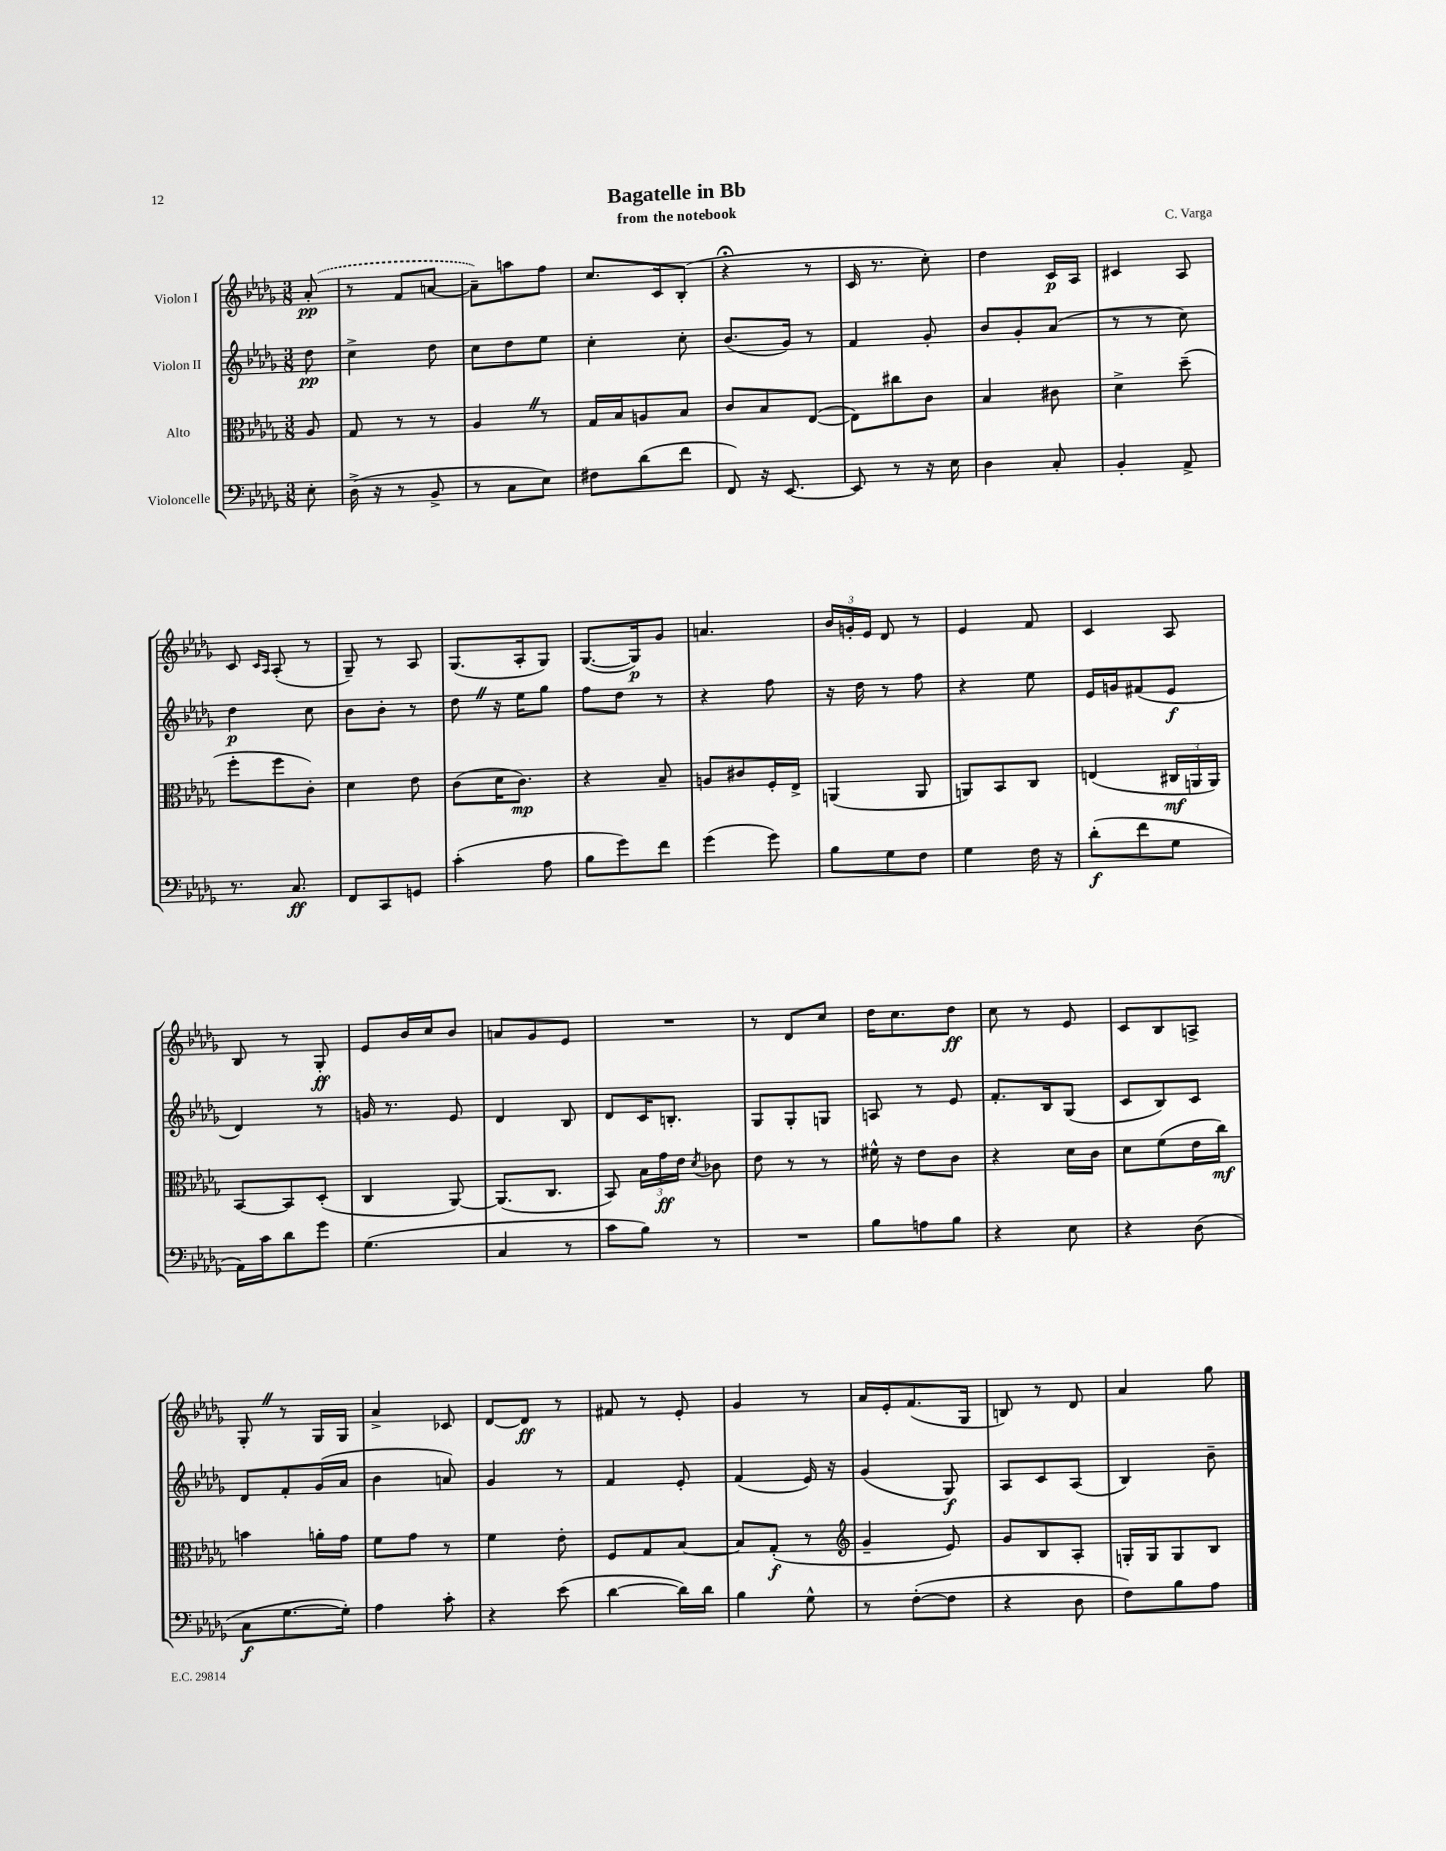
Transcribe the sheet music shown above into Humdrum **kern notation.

**kern	**dynam	**kern	**dynam	**kern	**dynam	**kern	**dynam
*part4	*part4	*part3	*part3	*part2	*part2	*part1	*part1
*staff4	*staff4	*staff3	*staff3	*staff2	*staff2	*staff1	*staff1
*I"Violoncelle	*	*I"Alto	*	*I"Violon II	*	*I"Violon I	*
*clefF4	*	*clefC3	*	*clefG2	*	*clefG2	*
*k[b-e-a-d-g-]	*	*k[b-e-a-d-g-]	*	*k[b-e-a-d-g-]	*	*k[b-e-a-d-g-]	*
*M3/8	*	*M3/8	*	*M3/8	*	*M3/8	*
=	=	=	=	=	=	=	=
8E-'\	.	8A-/	.	8dd-\	pp	(8a-'/	pp
=1	=1	=1	=1	=1	=1	=1	=1
(16D-^\	.	8G-/	.	4cc^\	.	8r	.
16r	.	.	.	.	.	.	.
8r	.	8r	.	.	.	8f/L	.
8BB-^/	.	8r	.	8dd-\	.	[8an/J	.
=2	=2	=2	=2	=2	=2	=2	=2
8r	.	4A-Z/	.	8cc\L	.	8a~\L])	.
8C\L	.	.	.	8dd-\	.	8aan\	.
8E-\J)	.	8r	.	8ee-\J	.	8ff\J	.
=3	=3	=3	=3	=3	=3	=3	=3
8F#X\L	.	16G-/LL	.	4cc'\	.	8.cc/L	.
.	.	16B-/J	.	.	.	.	.
(8d-\	.	8An/	.	.	.	.	.
.	.	.	.	.	.	16c/k	.
8f\J	.	8B-/J	.	8cc'\	.	(8B-'/J	.
=4	=4	=4	=4	=4	=4	=4	=4
8FF/)	.	8c/L	.	(8.b-/L	.	4r;<	.
16r	.	8B-/	.	.	.	.	.
[8.EE-/	.	.	.	16g-/Jk)	.	.	.
.	.	([8E-/J	.	8r	.	8r	.
=5	=5	=5	=5	=5	=5	=5	=5
8EE-/]	.	8E-\L])	.	4f/	.	16c/	.
.	.	.	.	.	.	8.r	.
8r	.	8cc#X\	.	.	.	.	.
16r	.	8c\J	.	8g-'/	.	8cc'\)	.
16E-\	.	.	.	.	.	.	.
=6	=6	=6	=6	=6	=6	=6	=6
4D-\	.	4B-/	.	8b-/L	.	4dd-\	.
.	.	.	.	8g-'/	.	.	.
8C'/	.	8c#X\	.	(8a-/J	.	16c/LL	p
.	.	.	.	.	.	16A-/JJ	.
=7	=7	=7	=7	=7	=7	=7	=7
4BB-'/	.	4d-^\	.	8r	.	4c#X/	.
.	.	.	.	8r	.	.	.
8AA-^/	.	(8dd-~\	.	8cc\)	.	8A-/	.
!!LO:LB:g=z
=8	=8	=8	=8	=8	=8	=8	=8
8.r	.	8ff'\L	.	4dd-\	p	8c/	.
.	.	.	.	.	.	16qqc/LL	.
.	.	.	.	.	.	16qqA-/JJ	.
.	.	8ff\	.	.	.	(8A-'/	.
8.C/	ff	.	.	.	.	.	.
.	.	8c'\J)	.	8cc\	.	8r	.
=9	=9	=9	=9	=9	=9	=9	=9
8FF/L	.	4d-\	.	8b-\L	.	8G-~/)	.
8CC/	.	.	.	8b-'\J	.	8r	.
8GGn/J	.	8e-\	.	8r	.	8A-/	.
=10	=10	=10	=10	=10	=10	=10	=10
(4c'\	.	(8c\L	.	8dd-Z\	.	(8.G-/L	.
.	.	16d-\K	.	16r	.	.	.
.	.	8.c\J)	mp	16ee-\KL	.	16A-'/k	.
8A-\	.	.	.	8gg-\J	.	8G-/J)	.
=11	=11	=11	=11	=11	=11	=11	=11
8B-\L	.	4r	.	8ff\L	.	([8.G-/L	.
8g-\)	.	.	.	8dd-\J	.	.	.
.	.	.	.	.	.	16G-/k])	p
8f\J	.	8B-~/	.	8r	.	8g-/J	.
=12	=12	=12	=12	=12	=12	=12	=12
(4g-\	.	8An/L	.	4r	.	4.an/	.
.	.	8c#X/	.	.	.	.	.
8g-\)	.	16F'/L	.	8ff\	.	.	.
.	.	16E-^/JJ	.	.	.	.	.
=13	=13	=13	=13	=13	=13	=13	=13
8B-\L	.	(4AAn/	.	16r	.	24b-/LL	.
.	.	.	.	.	.	24gn'/	.
.	.	.	.	16dd-\	.	.	.
.	.	.	.	.	.	24e-/JJ	.
8G-\	.	.	.	8r	.	8d-/	.
8F\J	.	8AA/	.	8ff\	.	8r	.
=14	=14	=14	=14	=14	=14	=14	=14
4G-\	.	8AAn/L)	.	4r	.	4e-/	.
.	.	8BB-/	.	.	.	.	.
16F\	.	8C/J	.	8ee-\	.	8f/	.
16r	.	.	.	.	.	.	.
=15	=15	=15	=15	=15	=15	=15	=15
(8d-'\L	f	(4En/	.	16e-/LL	.	4c/	.
.	.	.	.	16gn/J	.	.	.
8f\	.	.	.	(8f#X/	.	.	.
8G-\J	.	24C#X/LL	mf	8e-/J	f	8A-/	.
.	.	24AAn/	.	.	.	.	.
.	.	24AA/JJ)	.	.	.	.	.
!!LO:LB:g=z
=16	=16	=16	=16	=16	=16	=16	=16
16AA-\LL)	.	[8BB-/L	.	4d-/)	.	8B-/	.
16c\J	.	.	.	.	.	.	.
8d-\	.	8BB-/]	.	.	.	8r	.
8g-\J	.	(8D-'/J	.	8r	.	8G-'/	ff
=17	=17	=17	=17	=17	=17	=17	=17
(4.G-\	.	4C/	.	16gn/	.	8e-/L	.
.	.	.	.	8.r	.	.	.
.	.	.	.	.	.	16b-/L	.
.	.	.	.	.	.	16cc/J	.
.	.	[8AA-/)	.	8e-/	.	8b-/J	.
=18	=18	=18	=18	=18	=18	=18	=18
4C/	.	(8.AA-/L]	.	4d-/	.	8an/L	.
.	.	.	.	.	.	8g-/	.
.	.	8.C/J	.	.	.	.	.
8r	.	.	.	8B-/	.	8e-/J	.
=19	=19	=19	=19	=19	=19	=19	=19
8c\L	.	8BB-/)	.	8d-/L	.	4.r	.
8B-\J)	.	24B-\LL	.	16c/K	.	.	.
.	.	24g-\	ff	.	.	.	.
.	.	.	.	8.Bn'/J	.	.	.
.	.	24e-\JJ	.	.	.	.	.
.	.	8qd-/	.	.	.	.	.
8r	.	8c-X\	.	.	.	.	.
=20	=20	=20	=20	=20	=20	=20	=20
4.r	.	8e-\	.	8G-/L	.	8r	.
.	.	8r	.	8G-'/	.	8d-/L	.
.	.	8r	.	8Gn/J	.	8cc/J	.
=21	=21	=21	=21	=21	=21	=21	=21
8B-\L	.	16f#X^^\	.	8An/	.	16dd-\KL	.
.	.	16r	.	.	.	8.cc\	.
8An\	.	8e-\L	.	8r	.	.	.
8B-\J	.	8c\J	.	8e-/	.	8dd-\J	ff
=22	=22	=22	=22	=22	=22	=22	=22
4r	.	4r	.	8.f'/L	.	8cc\	.
.	.	.	.	.	.	8r	.
.	.	.	.	16B-/k	.	.	.
8E-\	.	16d-\LL	.	(8G-/J	.	8e-/	.
.	.	16c\JJ	.	.	.	.	.
=23	=23	=23	=23	=23	=23	=23	=23
4r	.	8d-\L	.	8c/L	.	8c/L	.
.	.	(8f\	.	8B-/)	.	8B-/	.
(8D-\	.	16e-\L	.	8c/J	.	8An^/J	.
.	.	16cc\JJ)	mf	.	.	.	.
!!LO:LB:g=z
=24	=24	=24	=24	=24	=24	=24	=24
8C\L	f	4bn\	.	8d-/L	.	8G-'Z/	.
[8.G-\	.	.	.	8f'/	.	8r	.
.	.	16an'\LL	.	(16g-/L	.	16G-/LL	.
16G-'\Jk])	.	16g-\JJ	.	16a-/JJ	.	16G-/JJ	.
=25	=25	=25	=25	=25	=25	=25	=25
4A-\	.	8f\L	.	4b-\	.	4a-^/	.
.	.	8g-\J	.	.	.	.	.
8c'\	.	8r	.	8an/)	.	8c-X/	.
=26	=26	=26	=26	=26	=26	=26	=26
4r	.	4f\	.	4g-/	.	[8d-/L	.
.	.	.	.	.	.	8d-/J]	ff
(8e-\	.	8e-'\	.	8r	.	8r	.
=27	=27	=27	=27	=27	=27	=27	=27
[4d-\	.	8F/L	.	4f/	.	8f#X/	.
.	.	8G-/	.	.	.	8r	.
16d-\LL])	.	[8B-/J	.	8e-'/	.	8e-'/	.
16d-\JJ	.	.	.	.	.	.	.
=28	=28	=28	=28	=28	=28	=28	=28
4B-\	.	8B-/L]	.	(4f/	.	4g-/	.
.	.	(8G-'/J	f	.	.	.	.
8G-^^\	.	8r	.	16e-/)	.	8r	.
.	.	.	.	16r	.	.	.
=29	=29	=29	=29	=29	=29	=29	=29
*	*	*clefG2	*	*	*	*	*
8r	.	4g-~/	.	(4g-/	.	16a-/LL	.
.	.	.	.	.	.	16e-'/J	.
([8F'\L	.	.	.	.	.	(8.f/	.
8F\J]	.	8e-/)	.	8G-/)	f	.	.
.	.	.	.	.	.	16G-/Jk	.
=30	=30	=30	=30	=30	=30	=30	=30
4r	.	8g-/L	.	8A-/L	.	8Bn/)	.
.	.	8B-/	.	8c/	.	8r	.
8D-\	.	8A-'/J	.	(8A-/J	.	8d-/	.
=31	=31	=31	=31	=31	=31	=31	=31
8F\L)	.	16Gn'/LL	.	4B-/)	.	4a-/	.
.	.	16G/J	.	.	.	.	.
8B-\	.	8G/	.	.	.	.	.
8A-\J	.	8B-/J	.	8b-~\	.	8gg-\	.
==	==	==	==	==	==	==	==
*-	*-	*-	*-	*-	*-	*-	*-
